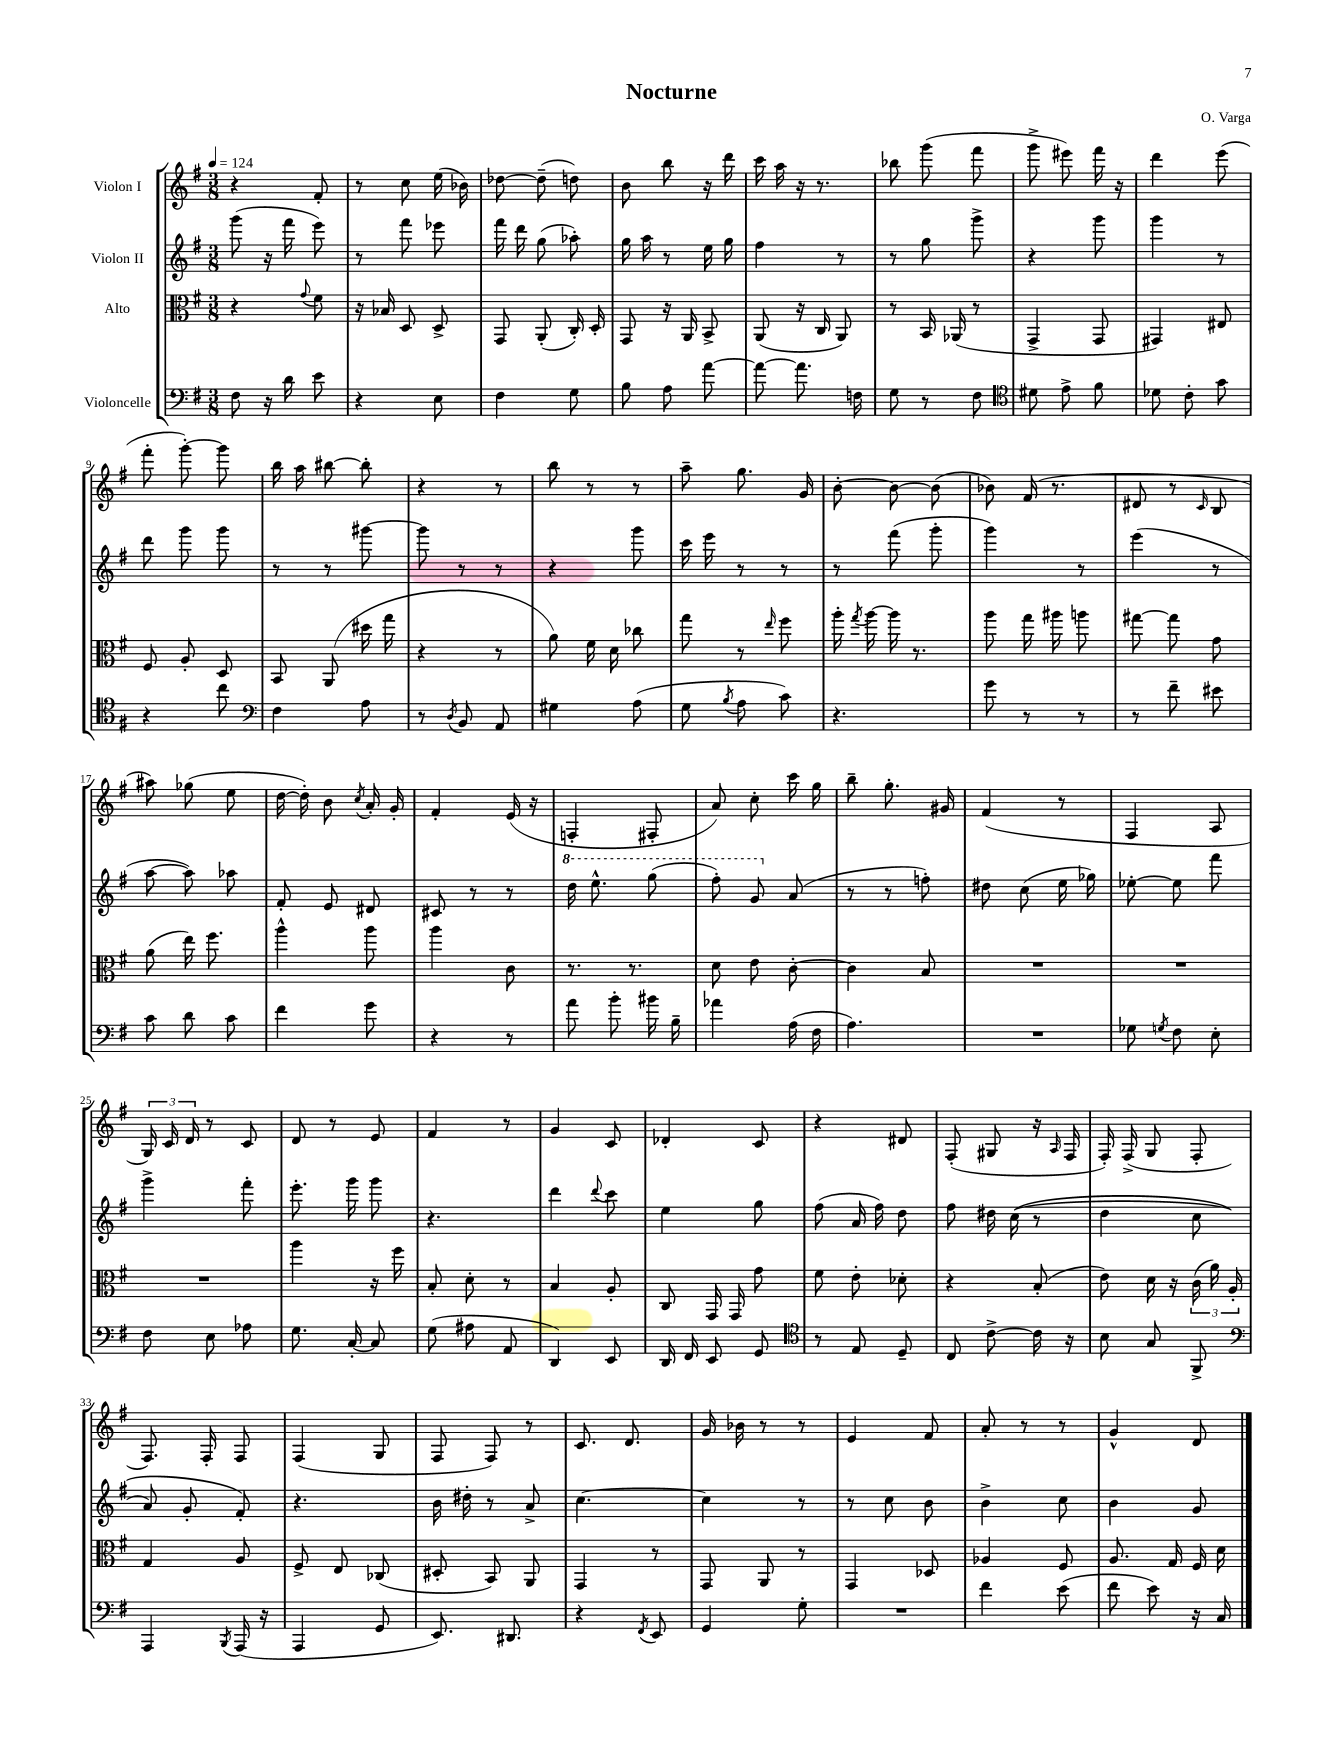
\header { title = "Nocturne" composer = "O. Varga" }
<<
\new StaffGroup <<
\new Staff = "s0" \with { instrumentName = "Violon I" } {
    \clef treble \key g \major \numericTimeSignature \time 3/8 \tempo 4 = 124
    \autoBeamOff r4 fis'8-. |
    r8 c''8 e''16( bes'16) |
    des''8~ des''8--( d''8) |
    b'8 b''8 r16 d'''16 |
    c'''16 a''16 r16 r8. |
    bes''8 g'''8( fis'''8 |
    g'''8-> eis'''8) fis'''16 r16 |
    d'''4 e'''8( |
    fis'''8-. g'''8~-.) g'''8 |
    b''16 a''16 bis''8~ bis''8-. |
    r4 r8 |
    b''8 r8 r8 |
    a''8-- g''8. g'16 |
    b'8~-. b'8~ b'8( |
    bes'8) fis'16( r8. |
    dis'8 r8 \grace { c'16 } b8 |
    ais''8) ges''8( e''8 |
    d''16~ d''16-.) b'8 \acciaccatura { c''8 } a'16-. g'16-. |
    fis'4-. e'16( r16 |
    f4-. fis8-. |
    a'8) c''8-. c'''16 g''16 |
    b''8-- g''8.-. gis'16 |
    fis'4( r8 |
    fis4 a8 |
    \tuplet 3/2 { g16) c'16 d'16 } r8 c'8 |
    d'8 r8 e'8 |
    fis'4 r8 |
    g'4 c'8 |
    des'4-. c'8 |
    r4 dis'8 |
    fis8-.( gis8 r16 \grace { a16 } fis16 |
    fis16-.) fis16->( g8 fis8-. |
    fis8.) fis16-. fis8 |
    fis4( g8 |
    fis8 fis8) r8 |
    c'8. d'8. |
    g'16 bes'16 r8 r8 |
    e'4 fis'8 |
    a'8-. r8 r8 |
    g'4-^ d'8 \bar "|." |
}
\new Staff = "s1" \with { instrumentName = "Violon II" } {
    \clef treble \key g \major \numericTimeSignature \time 3/8
    \autoBeamOff g'''8( r16 fis'''16 e'''8) |
    r8 fis'''8 ees'''8 |
    fis'''16 d'''16 g''8( aes''8-.) |
    g''16 a''16 r8 e''16 g''16 |
    fis''4 r8 |
    r8 g''8 g'''8-> |
    r4 g'''8 |
    g'''4 r8 |
    d'''8 g'''8 g'''8 |
    r8 r8 gis'''8~ |
    gis'''8 r8 r8 |
    r4 g'''8 |
    c'''16 e'''16 r8 r8 |
    r8 fis'''8( g'''8-. |
    g'''4) r8 |
    e'''4( r8 |
    a''8~ a''8) aes''8 |
    fis'8-. e'8 dis'8 |
    cis'8 r8 r8 |
    \ottava #1 d'''16 e'''8.-^ g'''8( |
    fis'''8-.) g''8 \ottava #0 a'8( |
    r8 r8 f''8-.) |
    dis''8 c''8( e''16 ges''16) |
    ees''8~-. ees''8 fis'''8 |
    g'''4-> fis'''8-. |
    e'''8.-. g'''16 g'''8 |
    r4. |
    d'''4 \appoggiatura { d'''8 } c'''8 |
    e''4 g''8 |
    fis''8( a'16 fis''16) d''8 |
    fis''8 dis''16 c''16(\( r8 |
    d''4 c''8 |
    a'8) g'8-. fis'8-.\) |
    r4. |
    b'16 dis''16-. r8 a'8-> |
    c''4.~ |
    c''4 r8 |
    r8 c''8 b'8 |
    b'4-> c''8 |
    b'4 g'8 \bar "|." |
}
\new Staff = "s2" \with { instrumentName = "Alto" } {
    \clef alto \key g \major \numericTimeSignature \time 3/8
    \autoBeamOff r4 \appoggiatura { g'8 } fis'8 |
    r16 bes16 d8 d8-> |
    g,8 a,8-.( c16-.) d16-. |
    g,8 r16 a,16 b,8-> |
    a,8( r16 c16 a,8) |
    r8 b,16 aes,16( r8 |
    g,4-> g,8 |
    gis,4) eis8 |
    fis8 a8-. d8 |
    b,8 a,8( dis''16 g''16 |
    r4 r8 |
    a'8) fis'16 d'16 ces''8 |
    g''8 r8 \grace { e''16 } fis''8 |
    a''16-. \acciaccatura { g''8 } a''16~ a''16 r8. |
    a''8 g''16 ais''16 a''8 |
    gis''8~ gis''8 g'8 |
    a'8( e''16) fis''8. |
    a''4-^ a''8 |
    a''4 c'8 |
    r8. r8. |
    d'8 e'8 c'8~-. |
    c'4 b8 |
    R4. |
    R4. |
    R4. |
    a''4 r16 fis''16 |
    b8-. d'8-. r8 |
    b4 a8-. |
    c8 g,16 g,16 g'8 |
    fis'8 e'8-. des'8-. |
    r4 b8-.( |
    e'8) d'16 r16 \tuplet 3/2 { c'16( a'16) a16-. } |
    g4 a8 |
    fis8-> e8 ces8( |
    dis8-. b,8) a,8 |
    g,4 r8 |
    g,8 a,8 r8 |
    g,4 des8 |
    aes4 fis8 |
    a8. g16 fis16 d'16 \bar "|." |
}
\new Staff = "s3" \with { instrumentName = "Violoncelle" } {
    \clef bass \key g \major \numericTimeSignature \time 3/8
    \autoBeamOff fis8 r16 d'16 e'8 |
    r4 e8 |
    fis4 g8 |
    b8 a8 a'8~ |
    a'8~ a'8. f16 |
    g8 r8 fis8 |
    \clef tenor dis'8 e'8-> fis'8 |
    des'8 c'8-. g'8 |
    r4 c''8 |
    \clef bass fis4 a8 |
    r8 \acciaccatura { d8 } b,8 a,8 |
    gis4 a8( |
    g8 \acciaccatura { b8 } a8 c'8) |
    r4. |
    g'8 r8 r8 |
    r8 fis'8-- eis'8 |
    c'8 d'8 c'8 |
    fis'4 g'8 |
    r4 r8 |
    a'8 b'8-. bis'16 b16-- |
    aes'4 a16( fis16 |
    a4.) |
    R4. |
    ges8 \acciaccatura { g8 } fis8 e8-. |
    fis8 e8 aes8 |
    g8. c16~-. c8 |
    g8( ais8 a,8 |
    d,4) e,8 |
    d,16 fis,16 e,8 g,8 |
    \clef tenor r8 e8 d8-- |
    c8 c'8~-> c'16 r16 |
    b8 g8 fis,8-> |
    \clef bass a,,4 \acciaccatura { b,,8 } a,,16( r16 |
    a,,4 g,8 |
    e,8.) dis,8. |
    r4 \acciaccatura { fis,8 } e,8 |
    g,4 g8-. |
    R4. |
    fis'4 e'8( |
    fis'8 e'8) r16 c16 \bar "|." |
}
>>
>>
